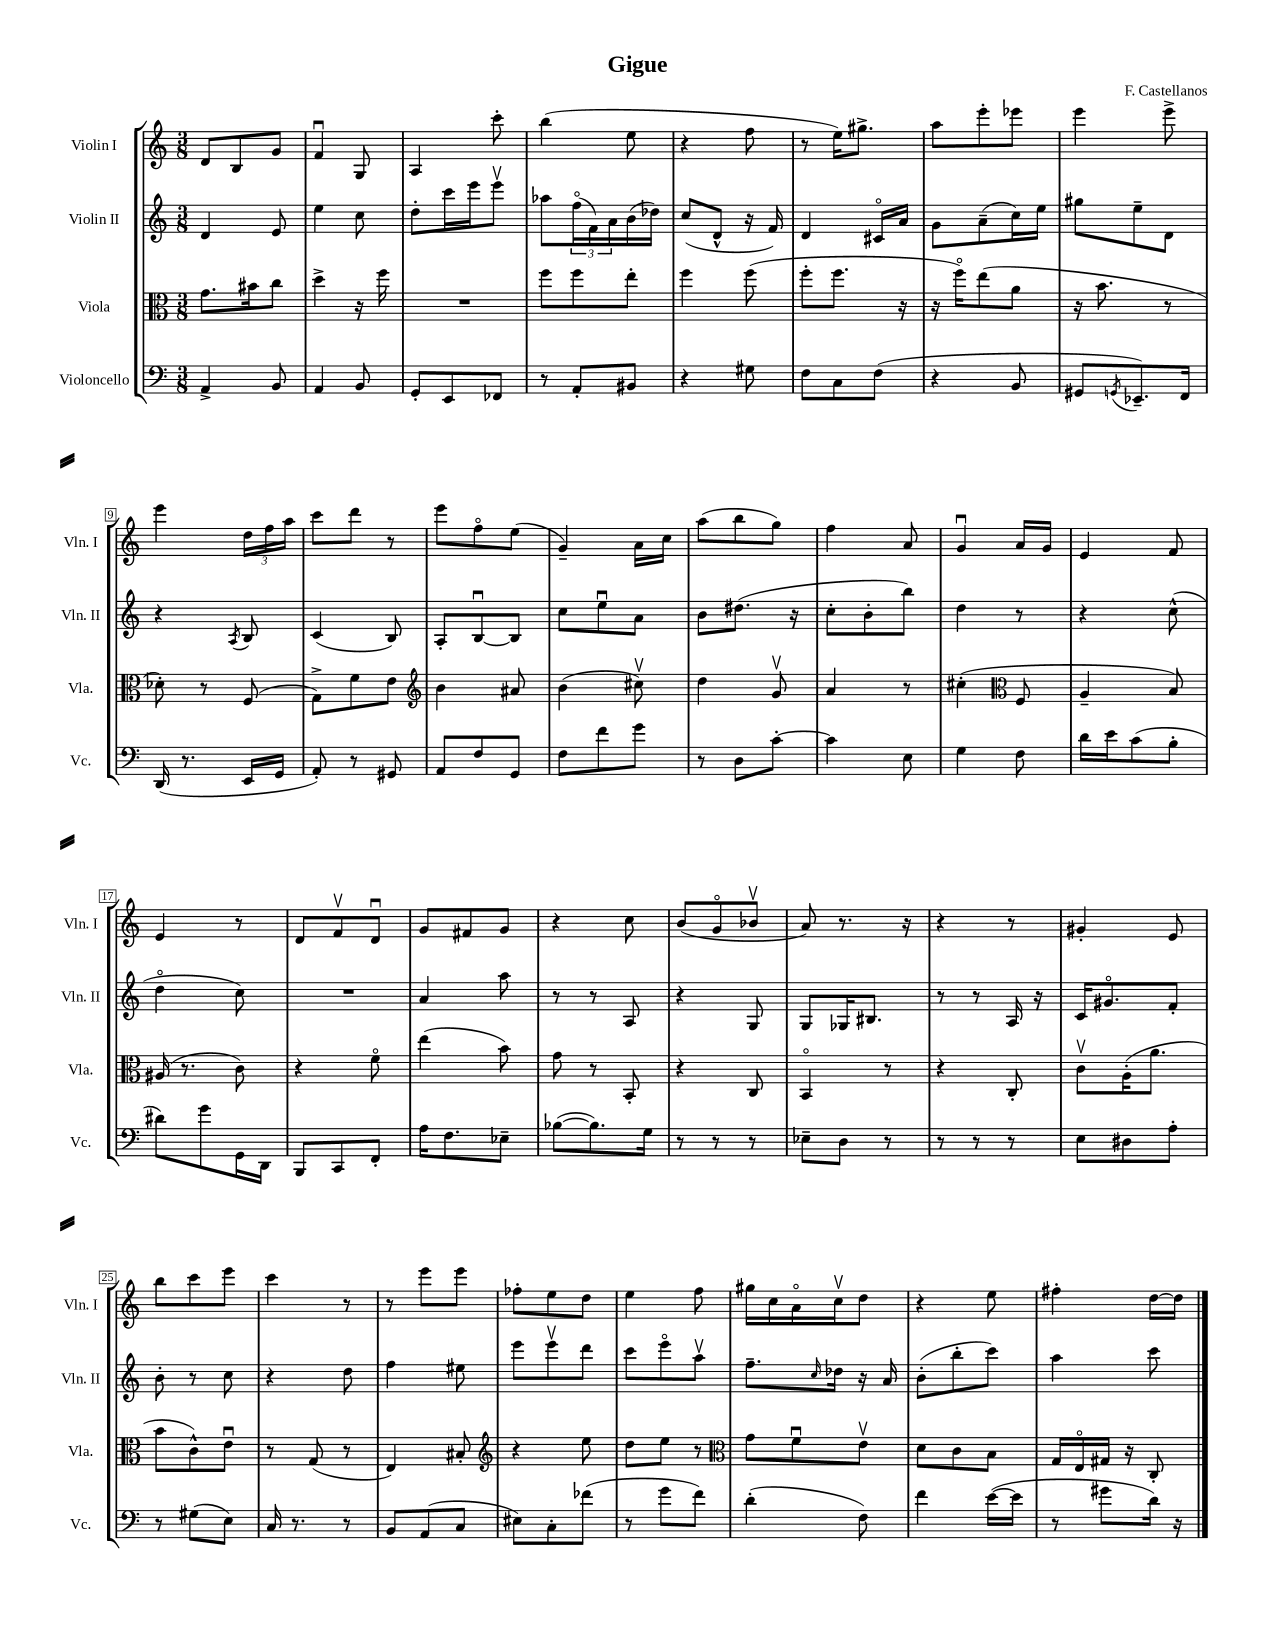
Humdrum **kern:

**kern	**kern	**kern	**kern
*part4	*part3	*part2	*part1
*staff4	*staff3	*staff2	*staff1
*I"Violoncello	*I"Viola	*I"Violin II	*I"Violin I
*I'Vc.	*I'Vla.	*I'Vln. II	*I'Vln. I
*clefF4	*clefC3	*clefG2	*clefG2
*k[]	*k[]	*k[]	*k[]
*M3/8	*M3/8	*M3/8	*M3/8
=1	=1	=1	=1
4AA^/	8.g\L	4d/	8d/L
.	.	.	8B/
.	16b#X\k	.	.
8BB/	8cc\J	8e/	8g/J
=2	=2	=2	=2
4AA/	4dd^\	4ee\	4fu/
8BB/	16r	8cc\	8G/
.	16ff\	.	.
=3	=3	=3	=3
8GG'/L	4.r	8dd'\L	4A/
8EE/	.	16ccc\L	.
.	.	16eee\J	.
8FF-X/J	.	8eeev\J	8ccc'\
=4	=4	=4	=4
8r	8ff\L	8aa-X\L	(4bb\
8AA'/L	8ff\	(24ff\L	.
.	.	24f\)	.
.	.	24a\	.
8BB#X/J	8ee'\J	(16b\	8ee\
.	.	16dd-X\JJ)	.
=5	=5	=5	=5
4r	4ff\	(8cc/L	4r
.	.	8d^^/J	.
8G#X\	(8ff\	16r	8ff\
.	.	16f/)	.
=6	=6	=6	=6
8F\L	8ff'\L	4d/	8r
8C\	8.ff\J	.	16ee\KL)
.	.	.	8.gg#X^\J
(8F\J	.	16c#X/LL	.
.	16r	16a/JJ	.
=7	=7	=7	=7
4r	16r	8g\L	8aa\L
.	16ff\KL)	.	.
.	(8ee\	(8a~\	8eee'\
8BB/	8a\J	16cc\L)	8eee-X\J
.	.	16ee\JJ	.
=8	=8	=8	=8
8GG#X/L	16r	8gg#X\L	4eee\
.	8.b\	.	.
8qGGn/	.	.	.
8.EE-X~/)	.	8ee~\	.
.	8r	8d\J	8eee^\
16FF/Jk	.	.	.
!!LO:LB:g=z
=9	=9	=9	=9
(16DD/	8d-X'\)	4r	4eee\
8.r	.	.	.
.	8r	.	.
.	.	8qA/	.
16EE/LL	(8F/	8B/	24dd\LL
.	.	.	24ff\
16GG/JJ	.	.	.
.	.	.	24aa\JJ
=10	=10	=10	=10
8AA'/)	8G^\L)	(4c/	8ccc\L
8r	8f\	.	8ddd\J
8GG#X/	8e\J	8B/)	8r
=11	=11	=11	=11
*	*clefG2	*	*
8AA/L	4b\	8A'/L	8eee\L
8F/	.	[8Bu/	8ff\
8GG/J	8a#X/	8B/J]	(8ee\J
=12	=12	=12	=12
8F\L	(4b\	8cc\L	4g~/)
8f\	.	8eeu\	.
8g\J	8cc#Xv\)	8a\J	16a\LL
.	.	.	16cc\JJ
=13	=13	=13	=13
8r	4dd\	8b\L	(8aa\L
8D\L	.	(8.dd#X\J	8bb\
[8c'\J	8gv/	.	8gg\J)
.	.	16r	.
=14	=14	=14	=14
4c\]	4a/	8cc'\L	4ff\
.	.	8b'\	.
8E\	8r	8bb\J)	8a/
=15	=15	=15	=15
4G\	(4cc#X'\	4dd\	4gu/
*	*clefC3	*	*
8F\	8F/	8r	16a/LL
.	.	.	16g/JJ
=16	=16	=16	=16
16d\LL	4A~/	4r	4e/
16e\J	.	.	.
(8c\	.	.	.
8B'\J	8B/)	(8cc^^\	8f/
!!LO:LB:g=z
=17	=17	=17	=17
8d#X\L)	(16A#X/	4dd\	4e/
.	8.r	.	.
8g\	.	.	.
16GG\L	8c\)	8cc\)	8r
16DD\JJ	.	.	.
=18	=18	=18	=18
8BBB/L	4r	4.r	8d/L
8CC/	.	.	8fv/
8FF'/J	8f\	.	8du/J
=19	=19	=19	=19
16A\KL	(4ee\	4a/	8g/L
8.F\	.	.	.
.	.	.	8f#X/
8E-X~\J	8b\)	8aa\	8g/J
=20	=20	=20	=20
([8B-X\L	8g\	8r	4r
8.B-\])	8r	8r	.
.	8BB'/	8A/	8cc\
16G\Jk	.	.	.
=21	=21	=21	=21
8r	4r	4r	(8b/L
8r	.	.	8g/
8r	8C/	8G/	8b-Xv/J
=22	=22	=22	=22
8E-X~\L	4BB/	8G/L	8a/)
8D\J	.	16G-X/K	8.r
.	.	8.B#X/J	.
8r	8r	.	.
.	.	.	16r
=23	=23	=23	=23
8r	4r	8r	4r
8r	.	8r	.
8r	8C'/	16A/	8r
.	.	16r	.
=24	=24	=24	=24
8E\L	8cv\L	16c/KL	4g#X'/
.	.	8.g#X/	.
8D#X\	(16A'\K	.	.
.	8.a\J	.	.
8A'\J	.	8f'/J	8e/
!!LO:LB:g=z
=25	=25	=25	=25
8r	8b\L	8b'\	8bb\L
(8G#X\L	8c^^\)	8r	8ccc\
8E\J)	8eu\J	8cc\	8eee\J
=26	=26	=26	=26
16C/	8r	4r	4ccc\
8.r	.	.	.
.	(8G/	.	.
8r	8r	8dd\	8r
=27	=27	=27	=27
8BB/L	4E/)	4ff\	8r
(8AA/	.	.	8eee\L
8C/J	8B#X'/	8ee#X\	8eee\J
=28	=28	=28	=28
*	*clefG2	*	*
8E#X\L)	4r	8eee\L	8ff-X'\L
8C'\	.	8eeev\	8ee\
(8f-X\J	8ee\	8ddd\J	8dd\J
=29	=29	=29	=29
8r	8dd\L	8ccc\L	4ee\
8g\L	8ee\J	8eee\	.
8f\J)	8r	8aav\J	8ff\
=30	=30	=30	=30
*	*clefC3	*	*
(4d'\	8g\L	8.ff~\L	16gg#X\LL
.	.	.	16cc\
.	8fu\	.	16a\
.	.	16qqcc/	.
.	.	16dd-X\Jk	16ccv\J
8F\)	8ev\J	16r	8dd\J
.	.	16a/	.
=31	=31	=31	=31
4f\	8d\L	(8b'\L	4r
.	8c\	8bb'\	.
([16e\LL	8B\J	8ccc\J)	8ee\
16e\JJ]	.	.	.
=32	=32	=32	=32
8r	16G/LL	4aa\	4ff#X'\
.	16E/	.	.
8g#X\L	16G#X/JJ	.	.
.	16r	.	.
16d\Jk)	8C'/	8ccc\	[16dd\LL
16r	.	.	16dd\JJ]
==	==	==	==
*-	*-	*-	*-
